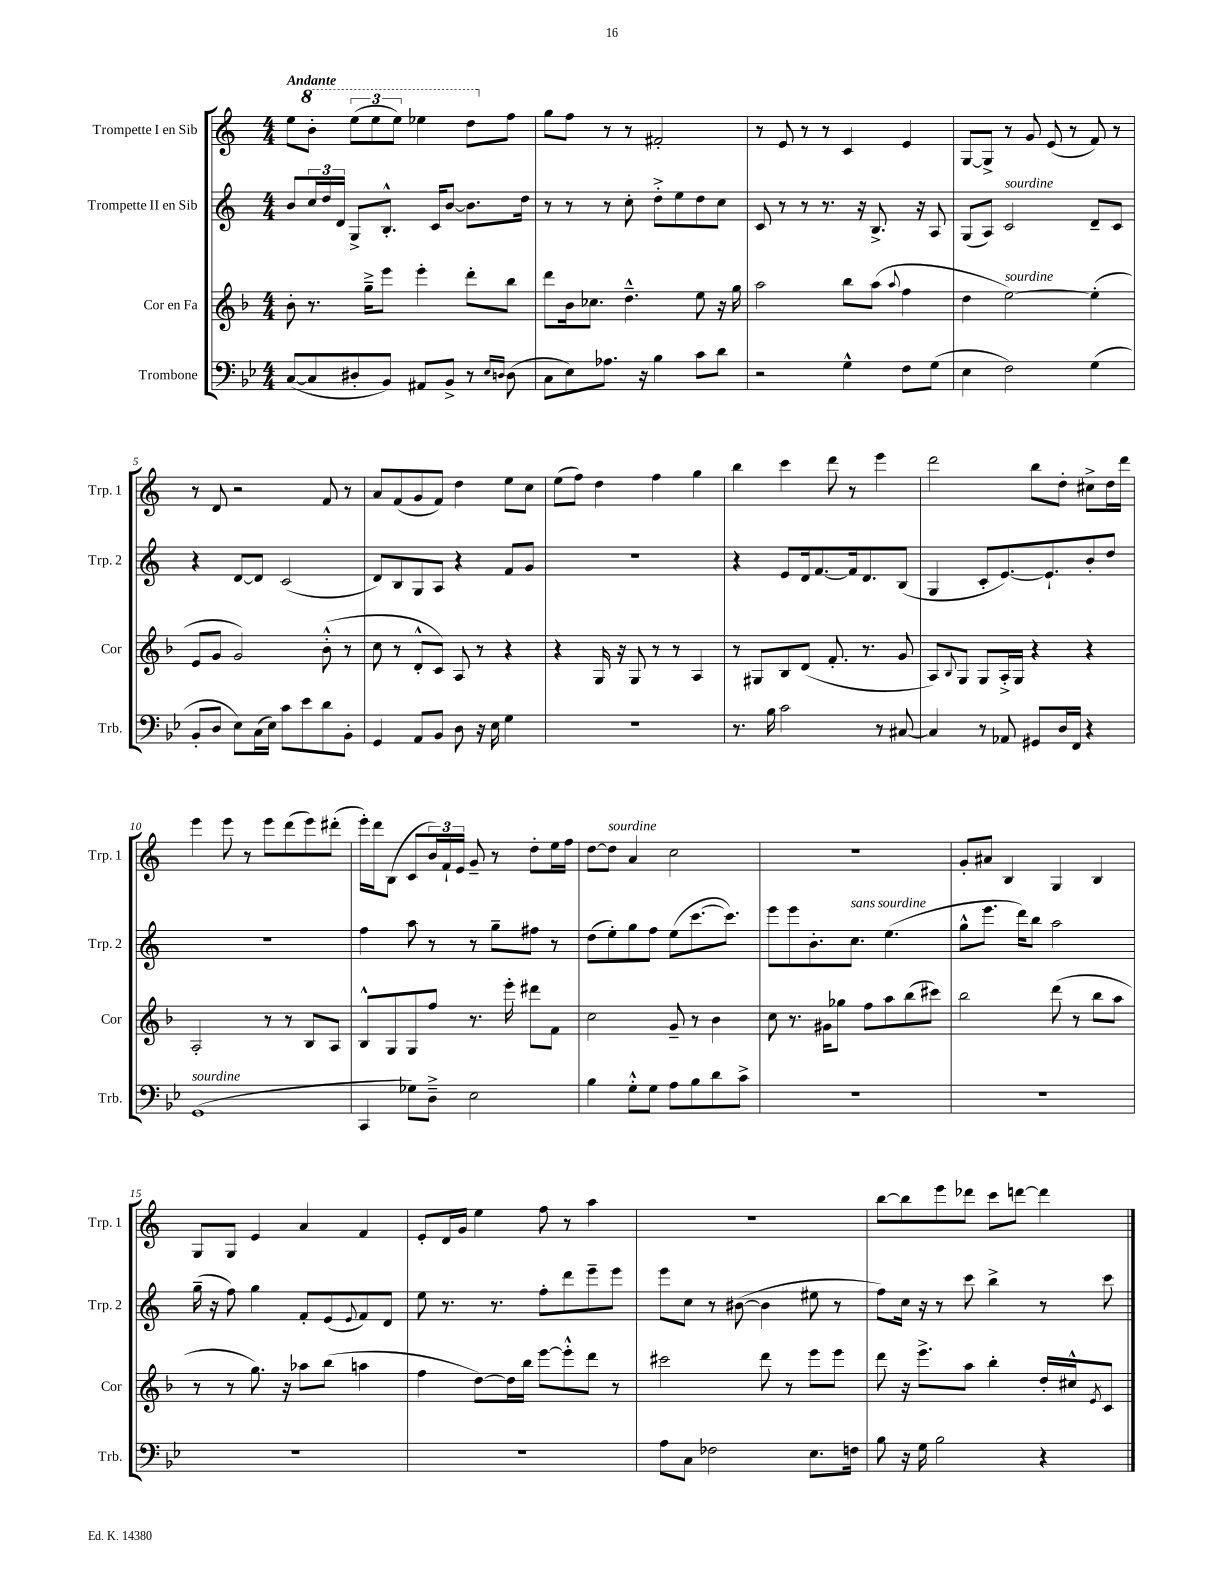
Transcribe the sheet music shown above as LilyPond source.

<<
\new StaffGroup <<
\new Staff = "s0" \with { instrumentName = "Trompette I en Sib" shortInstrumentName = "Trp. 1" } {
    \clef treble \key c \major \numericTimeSignature \time 4/4 \tempo "Andante"
    e''8 \ottava #1 b''8-. \tuplet 3/2 { e'''8( e'''8 e'''8) } ees'''4 d'''8 \ottava #0 f''8 |
    g''8 f''8 r8 r8 fis'2-. |
    r8 e'8 r8 r8 c'4 e'4 |
    g8~ g8-> r8 g'8 e'8( r8 f'8) r8 |
    r8 d'8 r2 f'8 r8 |
    a'8 f'8( g'8 f'8) d''4 e''8 c''8 |
    e''8( f''8) d''4 f''4 g''4 |
    b''4 c'''4 d'''8 r8 e'''4 |
    d'''2 b''8 d''8-. cis''8-> d''16 d'''16 |
    e'''4 e'''8 r8 e'''8 d'''8( e'''8) dis'''8-.( |
    e'''16-.) d'''16 b8( c'8 \tuplet 3/2 { b'16) f'16-! e'16 } g'8-- r8 d''8-. e''16 f''16 |
    d''8~ d''8^\markup { \italic "sourdine" } a'4 c''2 |
    R1 |
    g'8-. ais'8 b4 g4 b4 |
    g8 g8 e'4 a'4 f'4 |
    e'8-. d'16 g'16 e''4 f''8 r8 a''4 |
    R1 |
    b''8~ b''8 e'''8 des'''8 c'''8 d'''8~ d'''4 \bar "|." |
}
\new Staff = "s1" \with { instrumentName = "Trompette II en Sib" shortInstrumentName = "Trp. 2" } {
    \clef treble \key c \major \numericTimeSignature \time 4/4
    b'8 \tuplet 3/2 { c''16 d''16 d'16 } g8-> b8.-.-^ c'16 b'8~ b'8. d''16 |
    r8 r8 r8 c''8-. d''8-.-> e''8 d''8 c''8 |
    c'8 r8 r8 r8. r16 b8.-> r16 a8 |
    g8( a8) c'2^\markup { \italic "sourdine" } d'8-- c'8 |
    r4 d'8~ d'8 c'2( |
    d'8) b8 g8 a8 r4 f'8 g'8 |
    R1 |
    r4 e'8 d'16 f'8.~ f'16 d'8. b8( |
    g4 c'8-. e'8.~) e'8.-! b'8-. d''8 |
    r1 |
    f''4 a''8 r8 r8 g''8-- fis''8 r8 |
    d''8( e''8-.) g''8 f''8 e''8( c'''8.~ c'''8.) |
    e'''8 e'''8 b'8.-. c''8.^\markup { \italic "sans sourdine" } e''4.( |
    g''8-^ e'''8. d'''16) b''8 a''2 |
    g''16--( r16 f''8) g''4 f'8-. e'8( \appoggiatura { e'8 } f'8) d'8 |
    e''8 r8. r8. f''8-. d'''8 e'''8-- e'''8 |
    e'''8 c''8 r8 bis'8~( bis'4 eis''8 r8 |
    f''8) c''16 r16 r8 c'''8 b''4-> r8 c'''8 \bar "|." |
}
\new Staff = "s2" \with { instrumentName = "Cor en Fa" shortInstrumentName = "Cor" } {
    \clef treble \key f \major \numericTimeSignature \time 4/4
    bes'8-. r8. g''16---> e'''8 e'''4-. d'''8-. bes''8 |
    d'''8 bes'16 ces''8. d''4.---^ e''8 r16 g''16 |
    a''2 bes''8 a''8( \appoggiatura { a''8 } f''4 |
    d''4 e''2~^\markup { \italic "sourdine" }) e''4-.( |
    e'8 g'8 g'2) bes'8-.-^( r8 |
    c''8 r8 d'8-.-^ c'8) a8 r8 r4 |
    r4 g16 r16 g8 r8 r8 a4 |
    r8 gis8 bes8 d'8( f'8.-. r8. g'8 |
    a8) \appoggiatura { bes8 } g8 g8 a16-.-> g16 r4 r4 |
    a2-. r8 r8 bes8 a8 |
    bes8-^ g8 g8 f''8 r8. e'''16-. dis'''8 f'8 |
    c''2 g'8-- r8 bes'4 |
    c''8 r8. gis'16 ges''8 f''8 a''8 bes''8( cis'''8) |
    bes''2 d'''8( r8 bes''8 a''8 |
    r8 r8 g''8.) r16 aes''8 bes''8( a''4 |
    f''4 d''8~) d''16 bes''16 e'''8~ e'''8-.-^ d'''8 r8 |
    cis'''2 d'''8 r8 e'''8 e'''8 |
    d'''8 r16 e'''8.-> a''8 bes''4-. d''16-. cis''16-^ \acciaccatura { e'8 } c'8 \bar "|." |
}
\new Staff = "s3" \with { instrumentName = "Trombone" shortInstrumentName = "Trb." } {
    \clef bass \key bes \major \numericTimeSignature \time 4/4
    c8~( c8 dis8-. bes,8) ais,8 bes,8-> r8 \grace { ees16 d16 } d8( |
    c8 ees8) aes8. r16 bes4 c'8 d'8 |
    r2 g4-^ f8 g8( |
    ees4 f2) g4( |
    bes,8-. d8 ees8) c16( ees16) c'8 ees'8 d'8 bes,8-. |
    g,4 a,8 bes,8 d8 r16 ees16 g4 |
    r1 |
    r8. bes16 c'2 r8 cis8~ |
    cis4 r8 aes,8 gis,8 d16 f,16 r4 |
    g,1^\markup { \italic "sourdine" }( |
    c,4 ges8) d8---> ees2 |
    bes4 g8-.-^ g8 a8 bes8 d'8 c'8-> |
    R1 |
    R1 |
    R1 |
    R1 |
    a8 c8 fes2 ees8. f16 |
    bes8 r16 g16 bes2 r4 \bar "|." |
}
>>
>>
